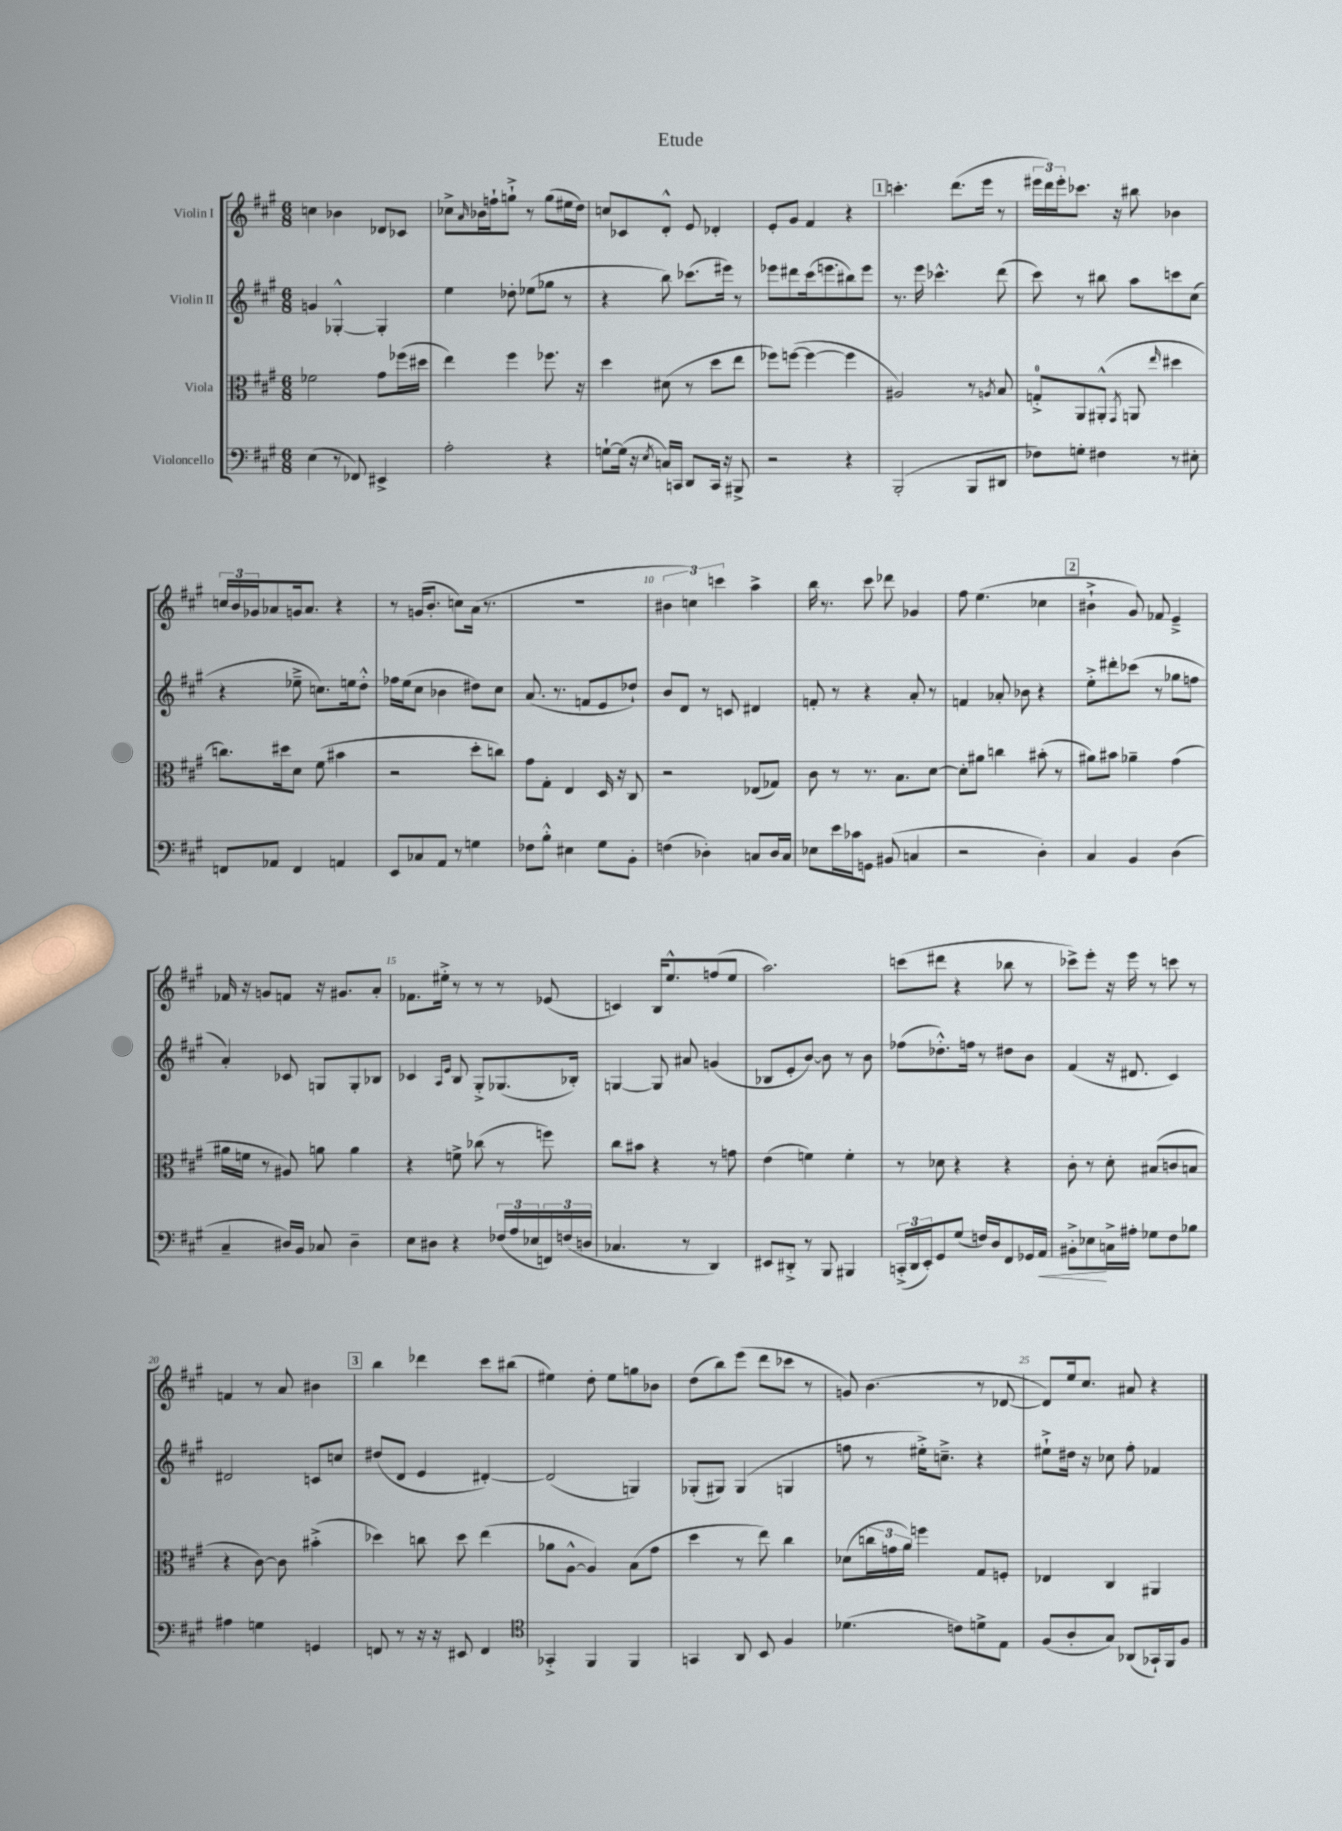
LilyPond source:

\header { title = "Etude" }
<<
\new StaffGroup <<
\new Staff = "s0" \with { instrumentName = "Violin I" } {
    \clef treble \key a \major \numericTimeSignature \time 6/8
    c''4 bes'4 des'8 ces'8 |
    ces''8-> \grace { a'16 } bes'16 f''16-! g''8-!-> r8 g''8( eis''16 d''16) |
    c''8 ces'8 d'8-.-^ e'8 des'4-. |
    e'8-. gis'8 fis'4 r4 |
    \mark \markup { \box "1" } c'''4.-. d'''8.( e'''16 r8 |
    \tuplet 3/2 { eis'''16 d'''16) eis'''16-. } ces'''8. r16 bis''8 bes'4 |
    \tuplet 3/2 { c''16 b'16 ges'16 } aes'8 g'16 aes'8. r4 |
    r8 g'16( b'8.-. c''8) a'16( r8. |
    R2. |
    \tuplet 3/2 { bis'4 c''4) c'''4 } a''4-> |
    b''16 r8. cis'''8 des'''8 ges'4 |
    fis''8 e''4.( ces''4 |
    \mark \markup { \box "2" } bis'4-!-> gis'8) fes'8 e'4---> |
    fes'16 r16 g'8 f'8 r16 gis'8. a'8-. |
    fes'8. eis''16-.-> r8 r8 r8 ees'8( |
    c'4) b16 e''8.-^ f''8( e''8 |
    a''2.) |
    c'''8( dis'''8 r4 bes''8 r8 |
    ces'''8->) e'''8-. r16 e'''16 r8 c'''8 r8 |
    f'4 r8 a'8 bis'4 |
    \mark \markup { \box "3" } b''4 des'''4 cis'''8 bis''8( |
    eis''4) d''8-. eis''8 g''8 bes'8 |
    d''8( b''8) e'''8( d'''8 ces'''8 r8 |
    g'8) b'4.( r8 des'8~ |
    des'8) e''16 cis''8. ais'8 r4 \bar "|." |
}
\new Staff = "s1" \with { instrumentName = "Violin II" } {
    \clef treble \key a \major \numericTimeSignature \time 6/8
    g'4 ges4~-.-^ ges4-. |
    e''4 des''8-. ees''8( ges''8 r8 |
    r4 b''8) ces'''8.( eis'''16) r8 |
    ees'''8 dis'''8 cis'''16( e'''8. bis''8) e'''8 |
    \mark \markup { \box "1" } r8. e'''16 ces'''4.-^ d'''8( |
    cis'''8) r8 bis''8 a''8 c'''8 cis''8( |
    r4 ees''8---> c''8.) e''16 d''8-.-^ |
    fes''16 e''16( cis''8 bes'4 dis''8) cis''8 |
    a'8.( r8. f'8 e'8 des''8-!) |
    b'8 d'8 r8 c'8 dis'4 |
    f'8-. r8 r4 a'8-. r8 |
    f'4 aes'8-. bes'8 r4 |
    \mark \markup { \box "2" } e''8-.-> dis'''8-. ces'''8( r8 ges''8 f''8 |
    a'4-.) ces'8 g8 g8-. bes8 |
    ces'4 \grace { a16 e'16 } b8 gis8-.-> ges8.( bes16-.) |
    g4~ g8 ais'8 g'4( |
    bes8 e'8-. b'8~) b'8 r8 b'8 |
    fes''8( des''8.-.-^) f''16 r8 dis''8 b'8 |
    fis'4( r16 dis'8. cis'4) |
    dis'2 c'8 c''8 |
    \mark \markup { \box "3" } dis''8( d'8 e'4 dis'4~-.) |
    dis'2( g4) |
    ges8-.( gis8) gis4( g4 |
    f''8 r8 eis''16-.->) c''8.---> r4 |
    eis''8-!-> dis''16 r16 ces''8 fis''8-. fes'4 \bar "|." |
}
\new Staff = "s2" \with { instrumentName = "Viola" } {
    \clef alto \key a \major \numericTimeSignature \time 6/8
    fes'2 gis'8 fes''16( dis''16 |
    e''4) fis''4 fes''8. r16 |
    d''4 dis'8( r8 d''8 e''8 |
    fes''8) f''8~( f''4~ f''4 |
    \mark \markup { \box "1" } ais2) r8 \acciaccatura { a8 } b8 |
    g8-0-.-> a,8 ais,8-.-^( \acciaccatura { gis,8 } a,8 \grace { e''16 } dis''4 |
    c''8.) dis''16 d'8 fis'8( bis'4 |
    r2 d''8-. c''8) |
    gis'8 gis8-. e4 d16 r16 cis8 |
    r2 ees8( ges8) |
    cis'8 r8 r8. b8. d'8~ |
    d'8-. ais'8 c''4 bis'8-.( r8 |
    \mark \markup { \box "2" } ais'8) bis'8 aes'4-- gis'4( |
    ais'16 f'16 r8 ais8) a'8 a'4 |
    r4 f'8-> ces''8( r8 f''8) |
    cis''8 bis'8 r4 r8 g'8 |
    e'4( f'4) f'4-. |
    r8 des'8 r4 r4 |
    cis'8-. r8 d'8-. bis8( c'8 b8 |
    r4 cis'8~) cis'8 bis'4-.->( |
    \mark \markup { \box "3" } des''4) c''8 des''8 e''4( |
    aes'8 a8~-^ a4) b8( gis'8 |
    d''4 r8 e''8) cis''4 |
    des'8( \tuplet 3/2 { c''16 g'16 a'16) } f''4 gis8 f8-. |
    ees4 cis4 ais,4 \bar "|." |
}
\new Staff = "s3" \with { instrumentName = "Violoncello" } {
    \clef bass \key a \major \numericTimeSignature \time 6/8
    e4( r8 fes,8) eis,4-> |
    a2-. r4 |
    g8~-! g16( r16 \acciaccatura { e8 } c16) c,16 d,8 c,16 r16 bis,,8-> |
    r2 r4 |
    \mark \markup { \box "1" } b,,2-.( b,,8 dis,8 |
    fes8) g8-. fis4 r8 eis8-. |
    f,8 aes,8 f,4 a,4 |
    e,8 ces8 a,8 r8 g4 |
    fes8 b8-.-^ eis4 gis8 b,8-. |
    f4( des4-.) c8 des16 c16 |
    ees8 e'16 ces'16 g,8 bis,8( c4 |
    r2 d4-.) |
    \mark \markup { \box "2" } cis4 b,4 d4( |
    cis4-- dis16) b,16 ces8 dis4-- |
    e8 dis8 r4 \tuplet 3/2 { fes16( a16 ees16 } \tuplet 3/2 { f,16) f16( d16 } |
    ces4. r8 d,4) |
    eis,8 dis,8-.-> r8 b,,8 bis,,4 |
    \tuplet 3/2 { c,16-.->( d,16 e,16-.) } gis,8 gis8( f16) d16 fis,8 ges,16 a,16\< |
    bis,8-.-> ees8\! c16-> ais16-. ges8 fis8 bes8 |
    ais4 g4 g,4 |
    \mark \markup { \box "3" } f,8 r8 r16 r16 eis,8 f,4 |
    \clef tenor ges,4-.-> fis,4 fis,4 |
    g,4 a,8 b,8 fis4 |
    des'4.( c'8) d'8-> e8 |
    fis8( a8-. gis8) aes,8( ges,16-!) fis,16 fis8 \bar "|." |
}
>>
>>
\layout { \context { \Score \override BarNumber.break-visibility = ##(#f #t #t) barNumberVisibility = #(every-nth-bar-number-visible 5) } }
